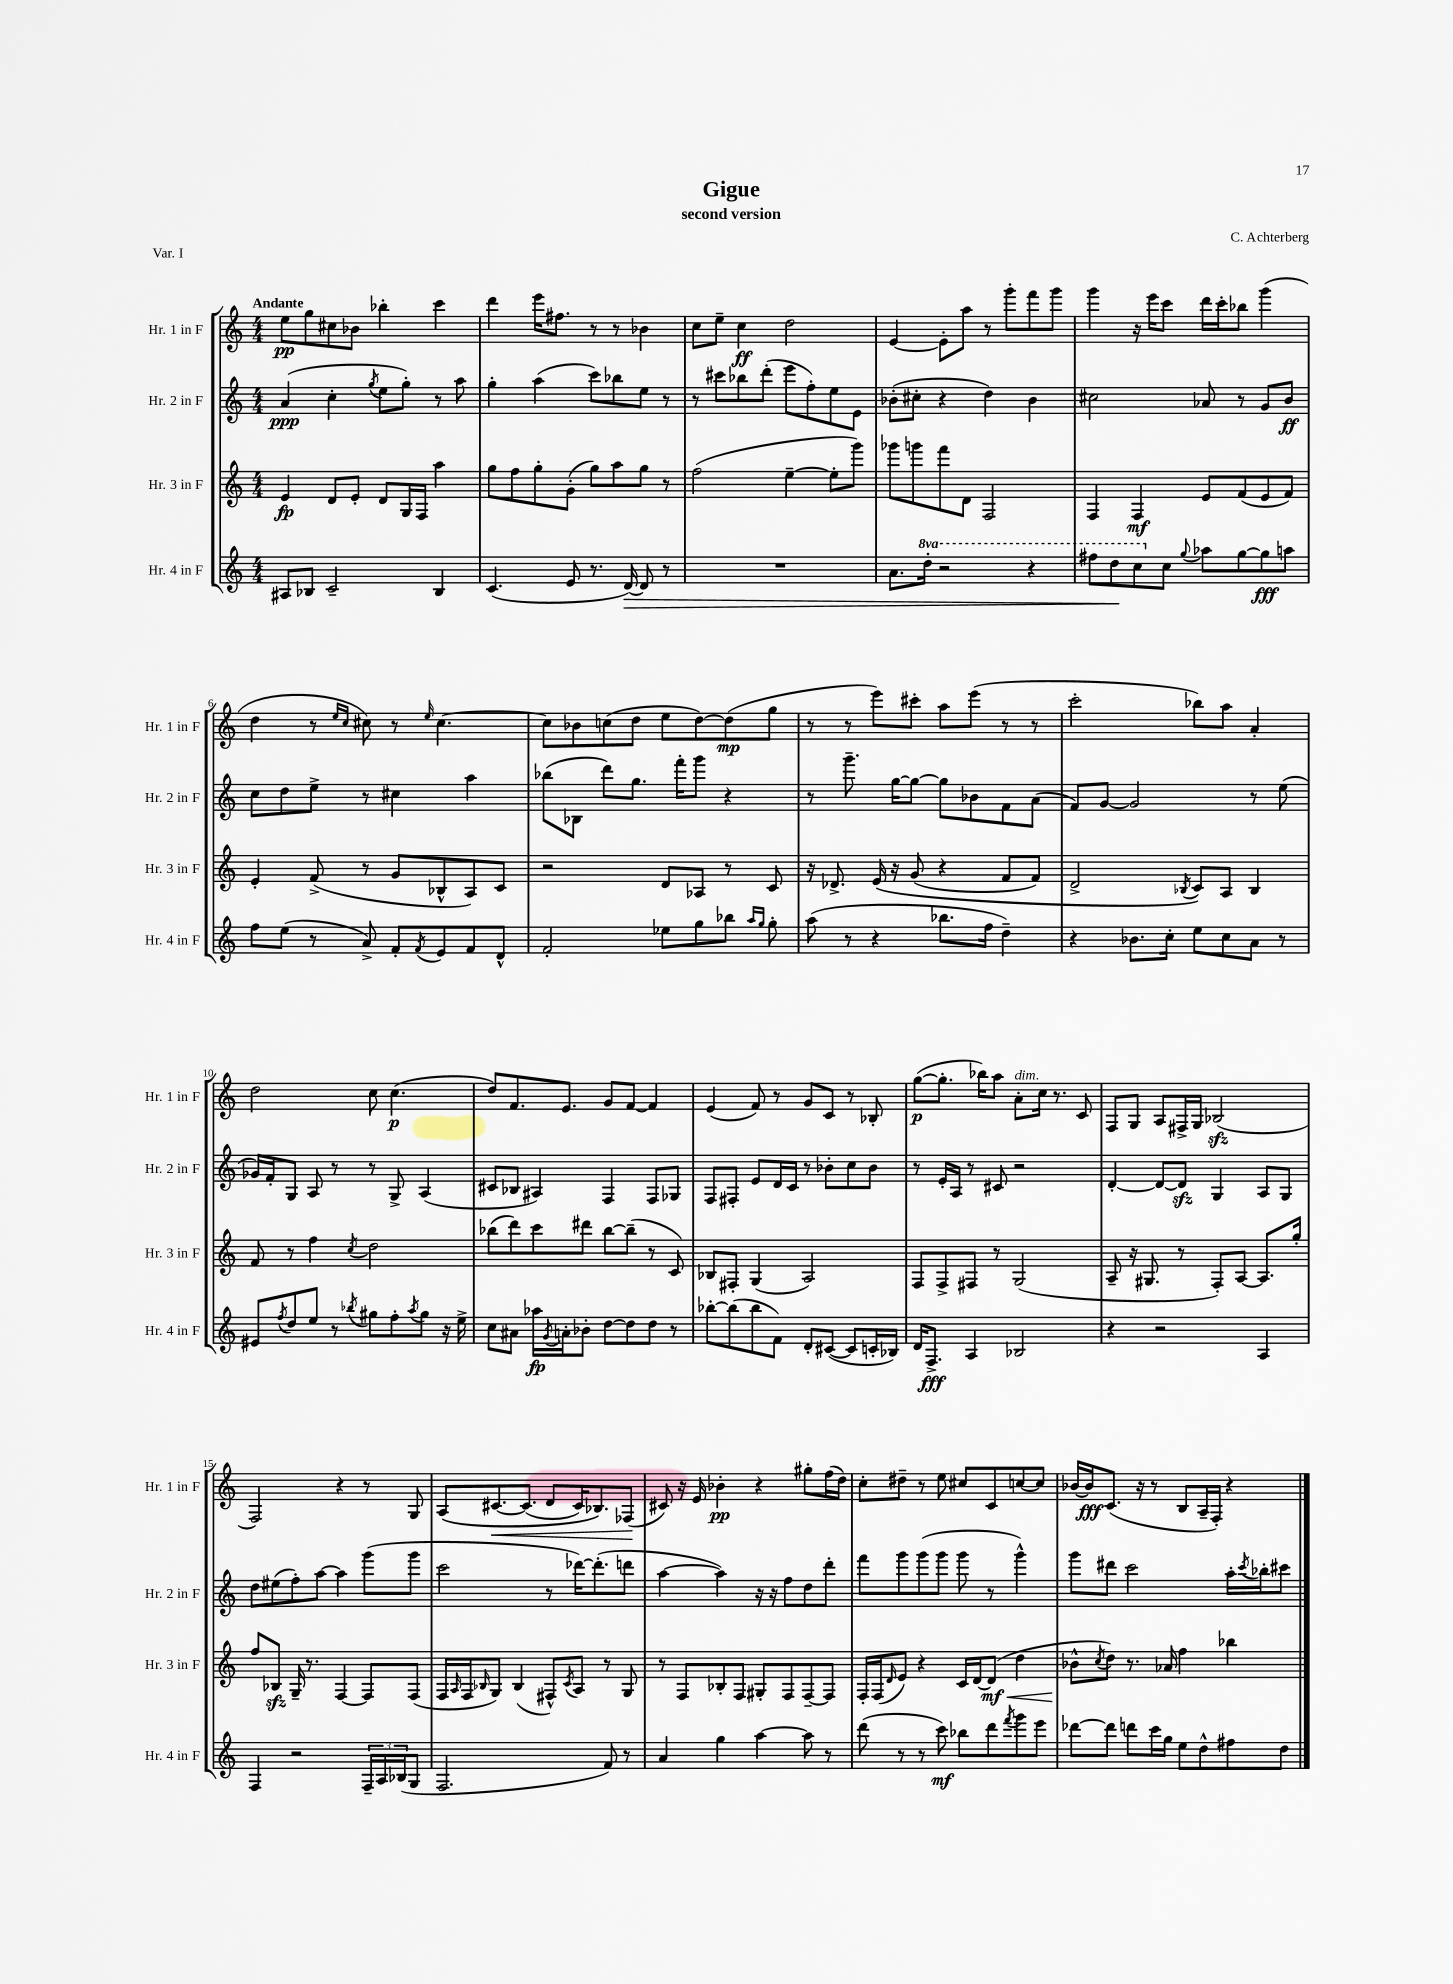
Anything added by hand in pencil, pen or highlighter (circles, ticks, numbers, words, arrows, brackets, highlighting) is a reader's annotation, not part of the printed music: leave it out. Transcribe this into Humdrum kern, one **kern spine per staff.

**kern	**dynam	**kern	**dynam	**kern	**dynam	**kern	**dynam
*part4	*part4	*part3	*part3	*part2	*part2	*part1	*part1
*staff4	*staff4	*staff3	*staff3	*staff2	*staff2	*staff1	*staff1
*I"Hr. 4 in F	*	*I"Hr. 3 in F	*	*I"Hr. 2 in F	*	*I"Hr. 1 in F	*
*I'Hr. 4 in F	*	*I'Hr. 3 in F	*	*I'Hr. 2 in F	*	*I'Hr. 1 in F	*
*clefG2	*	*clefG2	*	*clefG2	*	*clefG2	*
*k[]	*	*k[]	*	*k[]	*	*k[]	*
*M4/4	*	*M4/4	*	*M4/4	*	*M4/4	*
=1	=1	=1	=1	=1	=1	=1	=1
!	!	!	!	!	!	!LO:TX:a:B:t=Andante	!
8A#X/L	.	4e/	fp	(4a/	ppp	8ee\L	pp
8B-X/J	.	.	.	.	.	8gg\	.
2c~/	.	8d/L	.	4cc'\	.	8cc#X\	.
.	.	8e'/J	.	.	.	8b-X\J	.
.	.	.	.	8qgg/	.	.	.
.	.	8d/L	.	8ee\L	.	4bb-X'\	.
.	.	16G/L	.	8gg'\J)	.	.	.
.	.	16F/JJ	.	.	.	.	.
4B-/	.	4aa\	.	8r	.	4ccc\	.
.	.	.	.	8aa\	.	.	.
=2	=2	=2	=2	=2	=2	=2	=2
(4.c/	.	8gg\L	.	4gg'\	.	4ddd\	.
.	.	8ff\	.	.	.	.	.
.	.	8gg'\	.	(4aa\	.	16eee\KL	.
.	.	.	.	.	.	8.ff#X\J	.
8e/	.	(8g'\J	.	.	.	.	.
8.r	.	8gg\L)	.	8ccc\L)	.	8r	.
.	.	8aa\	.	8bb-X\	.	8r	.
!	!LO:HP:b	!	!	!	!	!	!
[16d/)	>	.	.	.	.	.	.
8d/]	.	8gg\J	.	8ee\J	.	4b-X\	.
8r	.	8r	.	8r	.	.	.
=3	=3	=3	=3	=3	=3	=3	=3
1r	.	(2ff\	.	8r	.	8cc\L	.
.	.	.	.	8ccc#X\L	.	8ee~\J	.
.	.	.	.	8bb-X\	.	4cc\	ff
.	.	.	.	(8ddd'\J	.	.	.
.	.	[4ee~\	.	8eee\L	.	2dd\	.
.	.	.	.	8ff'\)	.	.	.
.	.	8ee'\L]	.	8ee\	.	.	.
.	.	8ggg\J)	.	8e\J	.	.	.
=4	=4	=4	=4	=4	=4	=4	=4
8.a\L	.	8ggg-X\L	.	(8b-X'\L	.	[4e/	.
.	.	8gggn\	.	8cc#X'\J	.	.	.
*8va	*	*	*	*	*	*	*
16ddd'\Jk	.	.	.	.	.	.	.
2r	.	8fff\	.	4r	.	8e'\L]	.
.	.	8d\J	.	.	.	8aa\J	.
.	.	2F/	.	4dd\)	.	8r	.
.	.	.	.	.	.	8ggg'\L	.
4r	.	.	.	4b-\	.	8fff\	.
.	.	.	.	.	.	8ggg\J	.
=5	=5	=5	=5	=5	=5	=5	=5
8fff#X\L	.	4F/	.	2cc#X\	.	4ggg\	.
8ddd\	.	.	.	.	.	.	.
8ccc\	]	4F/	mf	.	.	16r	.
.	.	.	.	.	.	16eee\KL	.
*X8va	*	*	*	*	*	*	*
8cc\J	.	.	.	.	.	8ccc\J	.
8qqgg/	.	.	.	.	.	.	.
8aa-X\L	.	8e/L	.	8a-X/	.	16ddd\LL	.
.	.	.	.	.	.	16ccc'\J	.
[8gg\	.	(8f/	.	8r	.	8bb-X\J	.
8gg\]	fff	8e/	.	8g/L	.	(4ggg\	.
8aan\J	.	8f/J)	.	8b/J	ff	.	.
!!LO:LB:g=z
=6	=6	=6	=6	=6	=6	=6	=6
8ff\L	.	4e'/	.	8cc\L	.	4dd\	.
(8ee\J	.	.	.	8dd\	.	.	.
8r	.	(8f^/	.	8ee^\J	.	8r	.
.	.	.	.	.	.	16qqee/LL	.
.	.	.	.	.	.	16qqcc/JJ	.
8a^/)	.	8r	.	8r	.	8cc#X\)	.
8f'/L	.	8g/L	.	4cc#X\	.	8r	.
8qf/	.	.	.	.	.	16qqee/	.
8e/	.	8B-X^^/	.	.	.	[4.cc#\	.
8f/	.	8A/)	.	4aa\	.	.	.
8d^^/J	.	8c/J	.	.	.	.	.
=7	=7	=7	=7	=7	=7	=7	=7
2f'/	.	2r	.	(8bb-X\L	.	8cc#\L]	.
.	.	.	.	8B-X\J	.	8b-X\	.
.	.	.	.	8ddd\L)	.	(8ccn\	.
.	.	.	.	8.gg\J	.	8dd\J	.
8ee-X\L	.	8d/L	.	.	.	8ee\L	.
.	.	.	.	16fff'\KL	.	.	.
8gg\	.	8A-X/J	.	8ggg\J	.	[8dd\)	.
8bb-X\J	.	8r	.	4r	.	(8dd\]	mp
16qqaa/LL	.	.	.	.	.	.	.
16qqgg/JJ	.	.	.	.	.	.	.
8gg'\	.	8c/	.	.	.	8gg\J	.
=8	=8	=8	=8	=8	=8	=8	=8
(8aa\	.	16r	.	8r	.	8r	.
.	.	8.d-X^/	.	.	.	.	.
8r	.	.	.	8.ggg~\	.	8r	.
4r	.	(16e/	.	.	.	8eee\L)	.
.	.	16r	.	[16gg\KL	.	.	.
.	.	(8g/	.	8gg\J_	.	8ccc#X'\J	.
8.bb-X\L	.	4r	.	8gg\L]	.	8aa\L	.
.	.	.	.	8b-X\	.	(8eee\J	.
16ff\Jk	.	.	.	.	.	.	.
4dd~\)	.	8f/L	.	8f\	.	8r	.
.	.	8f/J)	.	(8a\J	.	8r	.
=9	=9	=9	=9	=9	=9	=9	=9
4r	.	2d^/	.	8f/L)	.	2ccc'\	.
.	.	.	.	[8g/J	.	.	.
8.b-X\L	.	.	.	2g/]	.	.	.
16cc'\Jk	.	.	.	.	.	.	.
.	.	8qB-X/	.	.	.	.	.
8ee\L	.	8c/L)	.	.	.	8bb-X\L)	.
8cc\	.	8A/J	.	.	.	8aa\J	.
8a\J	.	4B-/	.	8r	.	4a'/	.
8r	.	.	.	(8ee\	.	.	.
!!LO:LB:g=z
=10	=10	=10	=10	=10	=10	=10	=10
8e#X/L	.	8f/	.	16g-X/LL)	.	2dd\	.
.	.	.	.	16f'/J	.	.	.
8qff/	.	.	.	.	.	.	.
8dd/	.	8r	.	8G/J	.	.	.
8ee/J	.	4ff\	.	8A/	.	.	.
8r	.	.	.	8r	.	.	.
8qbb-X/	.	8qcc/	.	.	.	.	.
8gg#X\L	.	2dd\	.	8r	.	8cc\	.
8ff'\	.	.	.	8G^/	.	(4.cc\	p
8qaa/	.	.	.	.	.	.	.
8gg#\J	.	.	.	(4A/	.	.	.
16r	.	.	.	.	.	.	.
16ee^\	.	.	.	.	.	.	.
=11	=11	=11	=11	=11	=11	=11	=11
8cc\L	.	(8bb-X\L	.	8c#X/L	.	8dd/L)	.
8a#X\J	.	8ddd\)	.	8B-X/J	.	8.f/	.
16aa-X\LL	fp	8ccc\	.	4A#X/)	.	.	.
8qg/	.	.	.	.	.	.	.
16an'\J	.	.	.	.	.	8.e/J	.
8b-X'\J	.	8ddd#X\J	.	.	.	.	.
[8dd\L	.	[8bb-\L	.	4F/	.	8g/L	.
8dd\]	.	(8bb-~\J]	.	.	.	[8f/J	.
8dd\J	.	8r	.	8F/L	.	4f/]	.
8r	.	8c/)	.	8G-X/J	.	.	.
=12	=12	=12	=12	=12	=12	=12	=12
[8bb-X'\L	.	8B-X/L	.	8F/L	.	(4e/	.
(8bb-\]	.	8F#X'/J	.	8F#X'/J	.	.	.
8bb-\	.	(4G/	.	8e/L	.	8f/)	.
8f\J)	.	.	.	16d/L	.	8r	.
.	.	.	.	16c/JJ	.	.	.
8d'/L	.	2A/)	.	8r	.	8g/L	.
([8c#X/J	.	.	.	8b-X'\L	.	8c/J	.
8c#/L]	.	.	.	8cc\	.	8r	.
16cn'/L	.	.	.	8b-\J	.	8B-X'/	.
16B-X/JJ)	.	.	.	.	.	.	.
=13	=13	=13	=13	=13	=13	=13	=13
16d/KL	.	8F/L	.	8r	.	([8gg\L	p
8.F^/J	fff	.	.	.	.	.	.
.	.	8F^/	.	16e'/LL	.	8.gg'\J]	.
.	.	.	.	16A/JJ	.	.	.
4A/	.	8F#X/J	.	8r	.	.	.
.	.	.	.	.	.	16bb-X\KL)	.
.	.	8r	.	8c#X/	.	8aa\J	.
!	!	!	!	!	!	!LO:TX:a:i:t=dim.	!
2B-X/	.	(2G/	.	2r	.	8a'\L	.
.	.	.	.	.	.	16cc\Jk	.
.	.	.	.	.	.	8.r	.
.	.	.	.	.	.	8c/	.
=14	=14	=14	=14	=14	=14	=14	=14
4r	.	8A~/	.	[4d'/	.	8F/L	.
.	.	16r	.	.	.	8G/J	.
.	.	8.G#X/	.	.	.	.	.
2r	.	.	.	8d/L_	.	8A/L	.
.	.	8r	.	8dzz/J]	.	16F#X^/L	.
.	.	.	.	.	.	16G/JJ	.
.	.	8F'/L)	.	4G/	.	(2B-Xzz/	.
.	.	[8A/J	.	.	.	.	.
4A/	.	8.A/L]	.	8A/L	.	.	.
.	.	.	.	8G/J	.	.	.
.	.	16gg'/Jk	.	.	.	.	.
!!LO:LB:g=z
=15	=15	=15	=15	=15	=15	=15	=15
4F/	.	8ff/L	.	8dd\L	.	2F/)	.
.	.	8B-Xzz/J	.	(8ee#X\	.	.	.
2r	.	16G~/	.	8ff'\)	.	.	.
.	.	8.r	.	.	.	.	.
.	.	.	.	[8aa\J	.	.	.
.	.	[4F/	.	4aa\]	.	4r	.
24F~/LL	.	8F/L]	.	(8ggg\L	.	8r	.
24A/	.	.	.	.	.	.	.
(24B-X/J	.	.	.	.	.	.	.
8G/J	.	(8F/J	.	8ggg\J	.	8G/	.
=16	=16	=16	=16	=16	=16	=16	=16
2.F/	.	16F/LL	.	2ccc\	.	(8A/L	.
.	.	16qqA/	.	.	.	.	.
.	.	16F/J	.	.	.	.	.
.	.	16qqB-X/	.	.	.	.	.
!	!	!	!	!	!	!	!LO:HP:b
.	.	8G/J)	.	.	.	[8.c#X/	<
.	.	(4B-/	.	.	.	.	.
.	.	.	.	.	.	(8.c#/J]	.
.	.	8F#X^^/L)	.	8r	.	8d/L	.
.	.	8qc/	.	.	.	.	.
.	.	8A/J	.	[16ddd-X\KL)	.	16c#/K)	.
.	.	.	.	(8.ddd-'\]	.	8.B-X/)	.
8f/)	.	8r	.	.	.	.	.
8r	.	8G/	.	8dddn\J	.	(8F-X/J	.
.	.	.	.	.	.	.	[
=17	=17	=17	=17	=17	=17	=17	=17
4a/	.	8r	.	[4aa\	.	8c#X/)	.
.	.	8F/L	.	.	.	16r	.
.	.	.	.	.	.	16e/	.
4gg\	.	8B-X'/	.	4aa\])	.	4b-X'\	pp
.	.	8F/J	.	.	.	.	.
[4aa\	.	8G#X'/L	.	16r	.	4r	.
.	.	.	.	16r	.	.	.
.	.	8F/	.	8ff\L	.	.	.
8aa\]	.	[8F~/	.	8dd\	.	8gg#X'\L	.
8r	.	8F/J]	.	8ddd'\J	.	(16ff\L	.
.	.	.	.	.	.	16dd\JJ)	.
=18	=18	=18	=18	=18	=18	=18	=18
(8ddd\	.	16F'/LL	.	8fff\L	.	8cc'\L	.
.	.	(16F/J	.	.	.	.	.
.	.	16qqd/	.	.	.	.	.
8r	.	8e/J)	.	8ggg\	.	8dd#X~\J	.
8r	.	4r	.	(8ggg\	.	8r	.
8ccc\)	mf	.	.	8ggg\J	.	8ee\	.
8bb-X\L	.	16c/LL	.	8ggg\	.	8cc#X/L	.
.	.	[16d/J	.	.	.	.	.
!	!	!	!LO:HP:b	!	!	!	!
8ddd\	.	(8d/J]	< mf	8r	.	8c/	.
8qfff/	.	.	.	.	.	.	.
8ggg\	.	4dd\	.	4ggg^^\)	.	[8ccn/	.
8eee\J	.	.	.	.	.	8cc/J]	.
=19	=19	=19	=19	=19	=19	=19	=19
[8ddd-X\L	.	8b-X^^\L	.	8ggg\L	.	[16b-X/LL	.
.	.	.	.	.	.	16b-/J]	fff
.	.	8qcc/	.	.	.	.	.
8ddd-\J]	.	8dd\J)	[	8ddd#X\J	.	(8.c/J	.
8dddn\L	.	8.r	.	2ccc\	.	.	.
.	.	.	.	.	.	16r	.
16ccc\L	.	.	.	.	.	8r	.
16gg\JJ	.	16a-X/	.	.	.	.	.
8ee\L	.	4ff\	.	.	.	8B/L	.
8dd^^\	.	.	.	.	.	16A~/L	.
.	.	.	.	.	.	16F'/JJ)	.
8ff#X\	.	4bb-X\	.	16aa'\LL	.	4r	.
.	.	.	.	8qccc/	.	.	.
.	.	.	.	16bb-X'\J	.	.	.
8dd\J	.	.	.	8ccc#X\J	.	.	.
==	==	==	==	==	==	==	==
*-	*-	*-	*-	*-	*-	*-	*-
